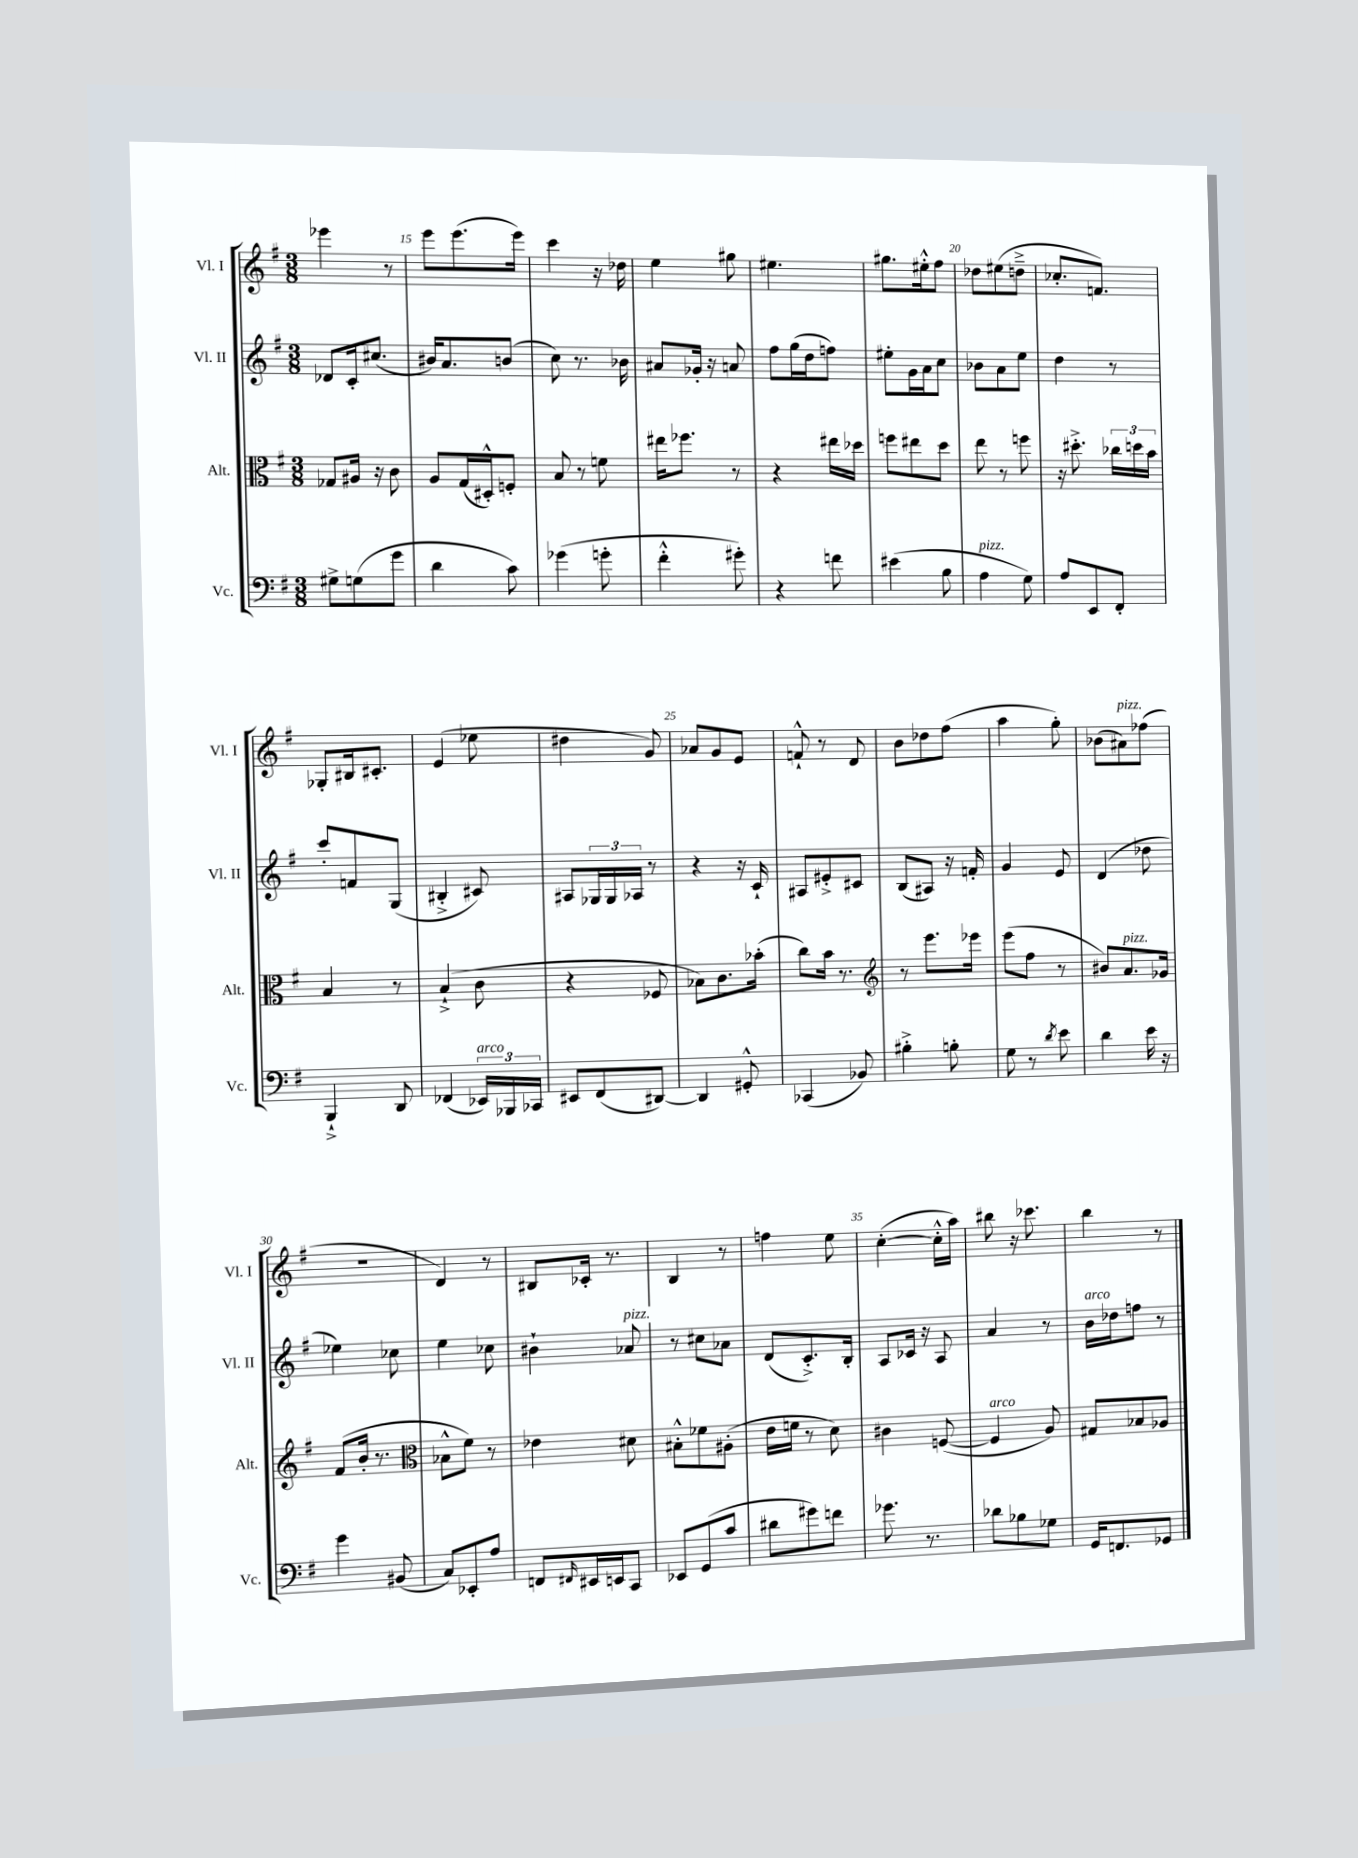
<<
\new StaffGroup <<
\new Staff = "s0" \with { instrumentName = "Vl. I" shortInstrumentName = "Vl. I" } {
    \clef treble \key g \major \numericTimeSignature \time 3/8
    ees'''4 r8 |
    e'''8 e'''8.( e'''16) |
    c'''4 r16 des''16 |
    e''4 gis''8 |
    eis''4. |
    gis''8. eis''16-.-^ fis''8 |
    des''8 eis''8( d''8---> |
    ces''8.-. f'8.) |
    ges8-. bis16 cis'8.-. |
    e'4( ees''8 |
    dis''4 g'8) |
    aes'8 g'8 e'8 |
    f'8-!-^ r8 d'8 |
    b'8 des''8 fis''8( |
    a''4 g''8-.) |
    bes'8( ais'8^\markup { \italic "pizz." }) fes''8( |
    R4. |
    d'4) r8 |
    bis8 ces'16-. r8. |
    b4 r8 |
    f''4 e''8 |
    c''4~-.( c''16-.-^ a''16) |
    bis''8 r16 ces'''8. |
    b''4 r8 \bar "|." |
}
\new Staff = "s1" \with { instrumentName = "Vl. II" shortInstrumentName = "Vl. II" } {
    \clef treble \key g \major \numericTimeSignature \time 3/8
    des'8 c'16-. cis''8.( |
    bis'16) a'8. b'8( |
    c''8) r8. bes'16 |
    ais'8 ges'16-. r16 a'8 |
    fis''8 g''16( d''16 f''8) |
    eis''8-. g'16 a'16 c''8 |
    bes'8 a'8 e''8 |
    d''4 r8 |
    c'''8-. f'8 g8( |
    bis4-.-> cis'8) |
    ais8 \tuplet 3/2 { ges16 ges16 aes16 } r8 |
    r4 r16 c'16-! |
    ais8 eis'8-.-> cis'8 |
    b8( ais8) r16 f'16-. |
    g'4 e'8 |
    d'4( des''8 |
    ees''4) ces''8 |
    e''4 ces''8 |
    bis'4-! aes'8^\markup { \italic "pizz." } |
    r8 cis''8 aes'8 |
    d'8( c'8.-.->) b16-. |
    a8 ces'16 r16 a8 |
    a'4 r8 |
    b'16^\markup { \italic "arco" } des''16 f''8 r8 \bar "|." |
}
\new Staff = "s2" \with { instrumentName = "Alt." shortInstrumentName = "Alt." } {
    \clef alto \key g \major \numericTimeSignature \time 3/8
    ges8 ais16 r16 c'8 |
    a8 g16( dis16-.-^) f8-. |
    b8 r8 f'8 |
    eis''16 fes''8. r8 |
    r4 eis''16 des''16 |
    f''8 eis''8 d''8 |
    e''8 r8 f''8 |
    r16 dis''8.-.-> \tuplet 3/2 { ces''16 d''16 b'16 } |
    b4 r8 |
    b4-!->( c'8 |
    r4 fes8 |
    bes8) c'8. bes'16-.( |
    c''8) b'16 r8. |
    \clef treble r8 e'''8. ees'''16 |
    e'''8( fis''8 r8 |
    bis'8) a'8.^\markup { \italic "pizz." } ges'16 |
    fis'8( b'16-. r8. |
    \clef alto bes8-^ fis'8) r8 |
    ees'4 dis'8 |
    bis8-.-^ fes'8 ais8-.( |
    e'16 f'16 r8 d'8) |
    cis'4 f8~( |
    f4^\markup { \italic "arco" } a8) |
    gis8 bes8 aes8 \bar "|." |
}
\new Staff = "s3" \with { instrumentName = "Vc." shortInstrumentName = "Vc." } {
    \clef bass \key g \major \numericTimeSignature \time 3/8
    gis8-> g8( g'8 |
    d'4 c'8) |
    ges'4( g'8-. |
    fis'4-.-^ gis'8-.) |
    r4 f'8 |
    eis'4( b8 |
    a4^\markup { \italic "pizz." } g8) |
    a8 e,8 fis,8-. |
    b,,4-!-> d,8 |
    fes,4( \tuplet 3/2 { ees,16^\markup { \italic "arco" }) bes,,16 ces,16 } |
    eis,8 fis,8( dis,8~) |
    dis,4 gis,8-.-^ |
    ces,4( bes,8) |
    bis4-.-> b8-. |
    g8 r8 \acciaccatura { d'8 } e'8 |
    d'4 e'16 r16 |
    g'4 bis,8( |
    c8) ees,8-. a8 |
    f,8 \grace { fis,16 } eis,16 e,16 c,8 |
    ees,8 g,8( c'8 |
    dis'8 gis'8) f'8 |
    ges'8. r8. |
    des'8 bes8 ges8 |
    g,16 f,8. ges,8 \bar "|." |
}
>>
>>
\layout { \context { \Score currentBarNumber = #14 \override BarNumber.break-visibility = ##(#f #t #t) barNumberVisibility = #(every-nth-bar-number-visible 5) } }
